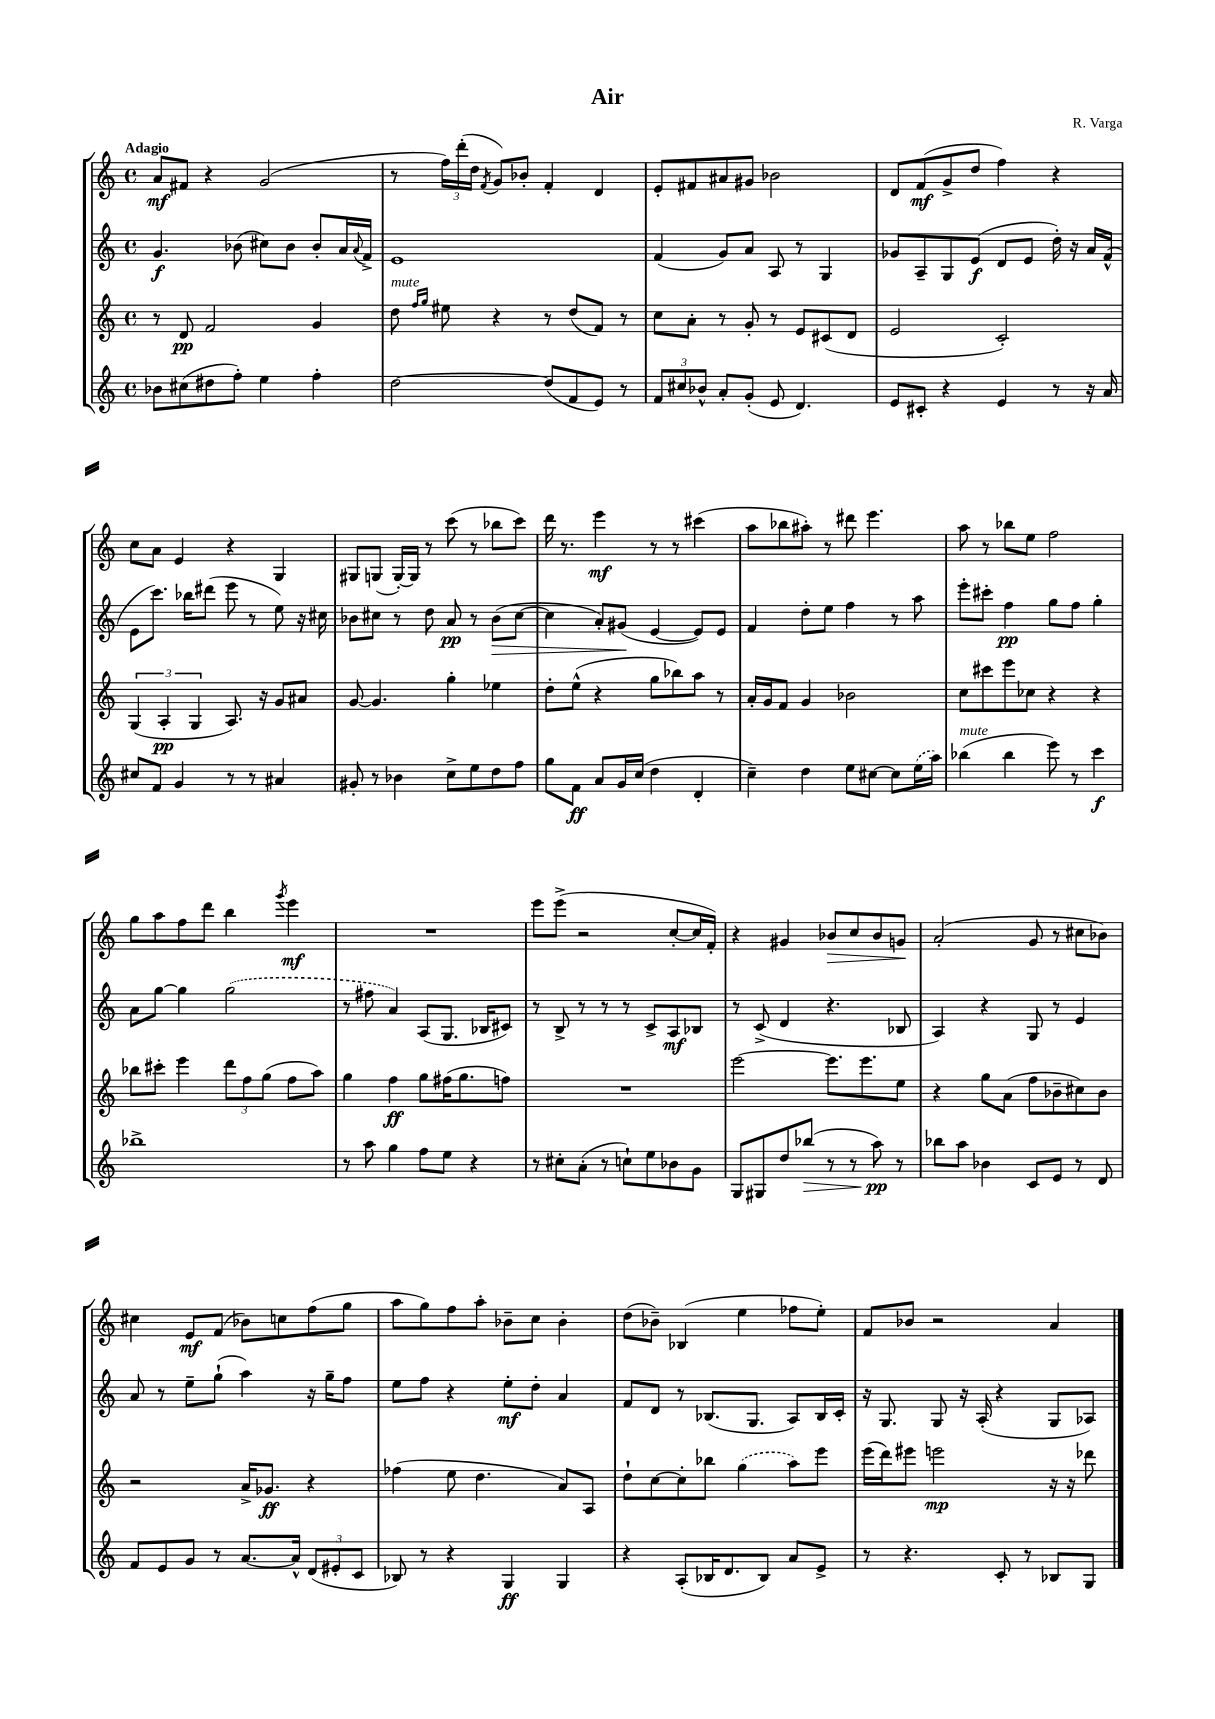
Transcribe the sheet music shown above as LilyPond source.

\header { title = "Air" composer = "R. Varga" }
<<
\new StaffGroup <<
\new Staff = "s0" {
    \clef treble \key c \major \defaultTimeSignature \time 4/4 \tempo "Adagio"
    a'8\mf fis'8 r4 g'2( |
    r8 \tuplet 3/2 { f''16) d'''16-.( d''16 } \acciaccatura { f'8 } g'8) bes'8-. f'4-. d'4 |
    e'8-. fis'8 ais'8 gis'8 bes'2 |
    d'8 f'8\mf( g'8-> d''8 f''4) r4 |
    c''8 a'8 e'4 r4 g4 |
    gis8 g8( g16~-.) g16 r8 c'''8( r8 bes''8 c'''8) |
    d'''16 r8. e'''4\mf r8 r8 cis'''4( |
    a''8 bes''8 ais''8-.) r8 dis'''8 e'''4. |
    a''8 r8 bes''8 e''8 f''2 |
    g''8 a''8 f''8 d'''8 b''4 \acciaccatura { g'''8 } e'''4\mf |
    R1 |
    e'''8 e'''8->( r2 c''8~-. c''16 f'16-.) |
    r4 gis'4 bes'8\> c''8 bes'8 g'8\! |
    a'2-.( g'8 r8 cis''8 bes'8) |
    cis''4 e'8\mf f'8( bes'8) c''8 f''8( g''8 |
    a''8 g''8) f''8 a''8-. bes'8-- c''8 bes'4-. |
    d''8( bes'8--) bes4( e''4 fes''8 e''8-.) |
    f'8 bes'8 r2 a'4 \bar "|." |
}
\new Staff = "s1" {
    \clef treble \key c \major \defaultTimeSignature \time 4/4
    g'4.\f bes'8( cis''8) bes'8 bes'8-. a'16 \appoggiatura { a'8 } f'16-> |
    e'1 |
    f'4( g'8) a'8 a8 r8 g4 |
    ges'8 a8-- g8 e'8\f( d'8 e'8 d''16-.) r16 a'16 f'16-^( |
    e'8 c'''8.) bes''16 dis'''8( e'''8 r8 e''8) r16 cis''16 |
    bes'8 cis''8 r8 d''8 a'8\pp r8 bes'8\>( cis''8~ |
    cis''4 a'8-.) gis'8\!( e'4~ e'8) e'8 |
    f'4 d''8-. e''8 f''4 r8 a''8 |
    e'''8-. cis'''8-. f''4\pp g''8 f''8 g''4-. |
    a'8 g''8~ g''4 \once \slurDashed g''2( |
    r8 fis''8 a'4) a8( g8. bes16 cis'8) |
    r8 b8-> r8 r8 r8 c'8-> a8\mf bes8 |
    r8 c'8->( d'4 r4. bes8 |
    a4) r4 g8 r8 e'4 |
    a'8 r8 e''8-- g''8-!( a''4) r16 g''16-- f''8 |
    e''8 f''8 r4 e''8-.\mf d''8-. a'4 |
    f'8 d'8 r8 bes8.( g8. a8) bes16 c'16-. |
    r16 g8. g8 r16 a16-.( r4 g8 aes8) \bar "|." |
}
\new Staff = "s2" {
    \clef treble \key c \major \defaultTimeSignature \time 4/4
    r8 d'8\pp f'2 g'4 |
    d''8^\markup { \italic "mute" } \grace { f''16 g''16 } eis''8 r4 r8 d''8( f'8) r8 |
    c''8 a'8-. r8 g'8-. r8 e'8 cis'8( d'8 |
    e'2 c'2-.) |
    \tuplet 3/2 { g4( a4-.\pp g4 } a8.) r16 g'8 ais'8 |
    g'8~ g'4. g''4-. ees''4 |
    d''8-. e''8-^( r4 g''8 bes''8) a''8 r8 |
    a'16-. g'16 f'8 g'4 bes'2 |
    c''8 cis'''8 e'''8 ces''8 r4 r4 |
    bes''8 cis'''8-. e'''4 \tuplet 3/2 { d'''8 f''8 g''8( } f''8 a''8) |
    g''4 f''4\ff g''8 fis''16( g''8. f''8) |
    R1 |
    e'''2~ e'''8. e'''8. e''8 |
    r4 g''8 a'8( f''8 bes'8-- cis''8) bes'8 |
    r2 a'16-> ges'8.\ff r4 |
    fes''4( e''8 d''4. a'8) a8 |
    d''8-! c''8~ c''8-. bes''8 \once \slurDashed g''4( a''8) e'''8 |
    e'''16( d'''16) eis'''8 e'''2\mp r16 r16 des'''8 \bar "|." |
}
\new Staff = "s3" {
    \clef treble \key c \major \defaultTimeSignature \time 4/4
    bes'8 cis''8( dis''8 f''8-.) e''4 f''4-. |
    d''2~ d''8( f'8 e'8) r8 |
    \tuplet 3/2 { f'8 cis''8 bes'8-^ } a'8-. g'8-.( e'8 d'4.) |
    e'8 cis'8-. r4 e'4 r8 r16 a'16 |
    cis''8 f'8 g'4 r8 r8 ais'4 |
    gis'8-. r8 bes'4 c''8-> e''8 d''8 f''8 |
    g''8 f'8\ff a'8 g'16 c''16( d''4 d'4-. |
    c''4--) d''4 e''8 cis''8~ cis''8 \once \slurDashed e''16( a''16) |
    bes''4^\markup { \italic "mute" }( bes''4 e'''8) r8 c'''4\f |
    bes''1-> |
    r8 a''8 g''4 f''8 e''8 r4 |
    r8 cis''8-. a'8-.( r8 c''8-!) e''8 bes'8 g'8 |
    g8 gis8 d''8 bes''8\>( r8 r8 a''8\pp\!) r8 |
    bes''8 a''8 bes'4 c'8 e'8 r8 d'8 |
    f'8 e'8 g'8 r8 a'8.~ a'16-^ \tuplet 3/2 { d'8( eis'8-. c'8 } |
    bes8) r8 r4 g4\ff g4 |
    r4 a8-.( bes16 d'8. bes8) a'8 e'8-> |
    r8 r4. c'8-. r8 bes8 g8 \bar "|." |
}
>>
>>
\layout { \context { \Score \remove "Bar_number_engraver" } }
